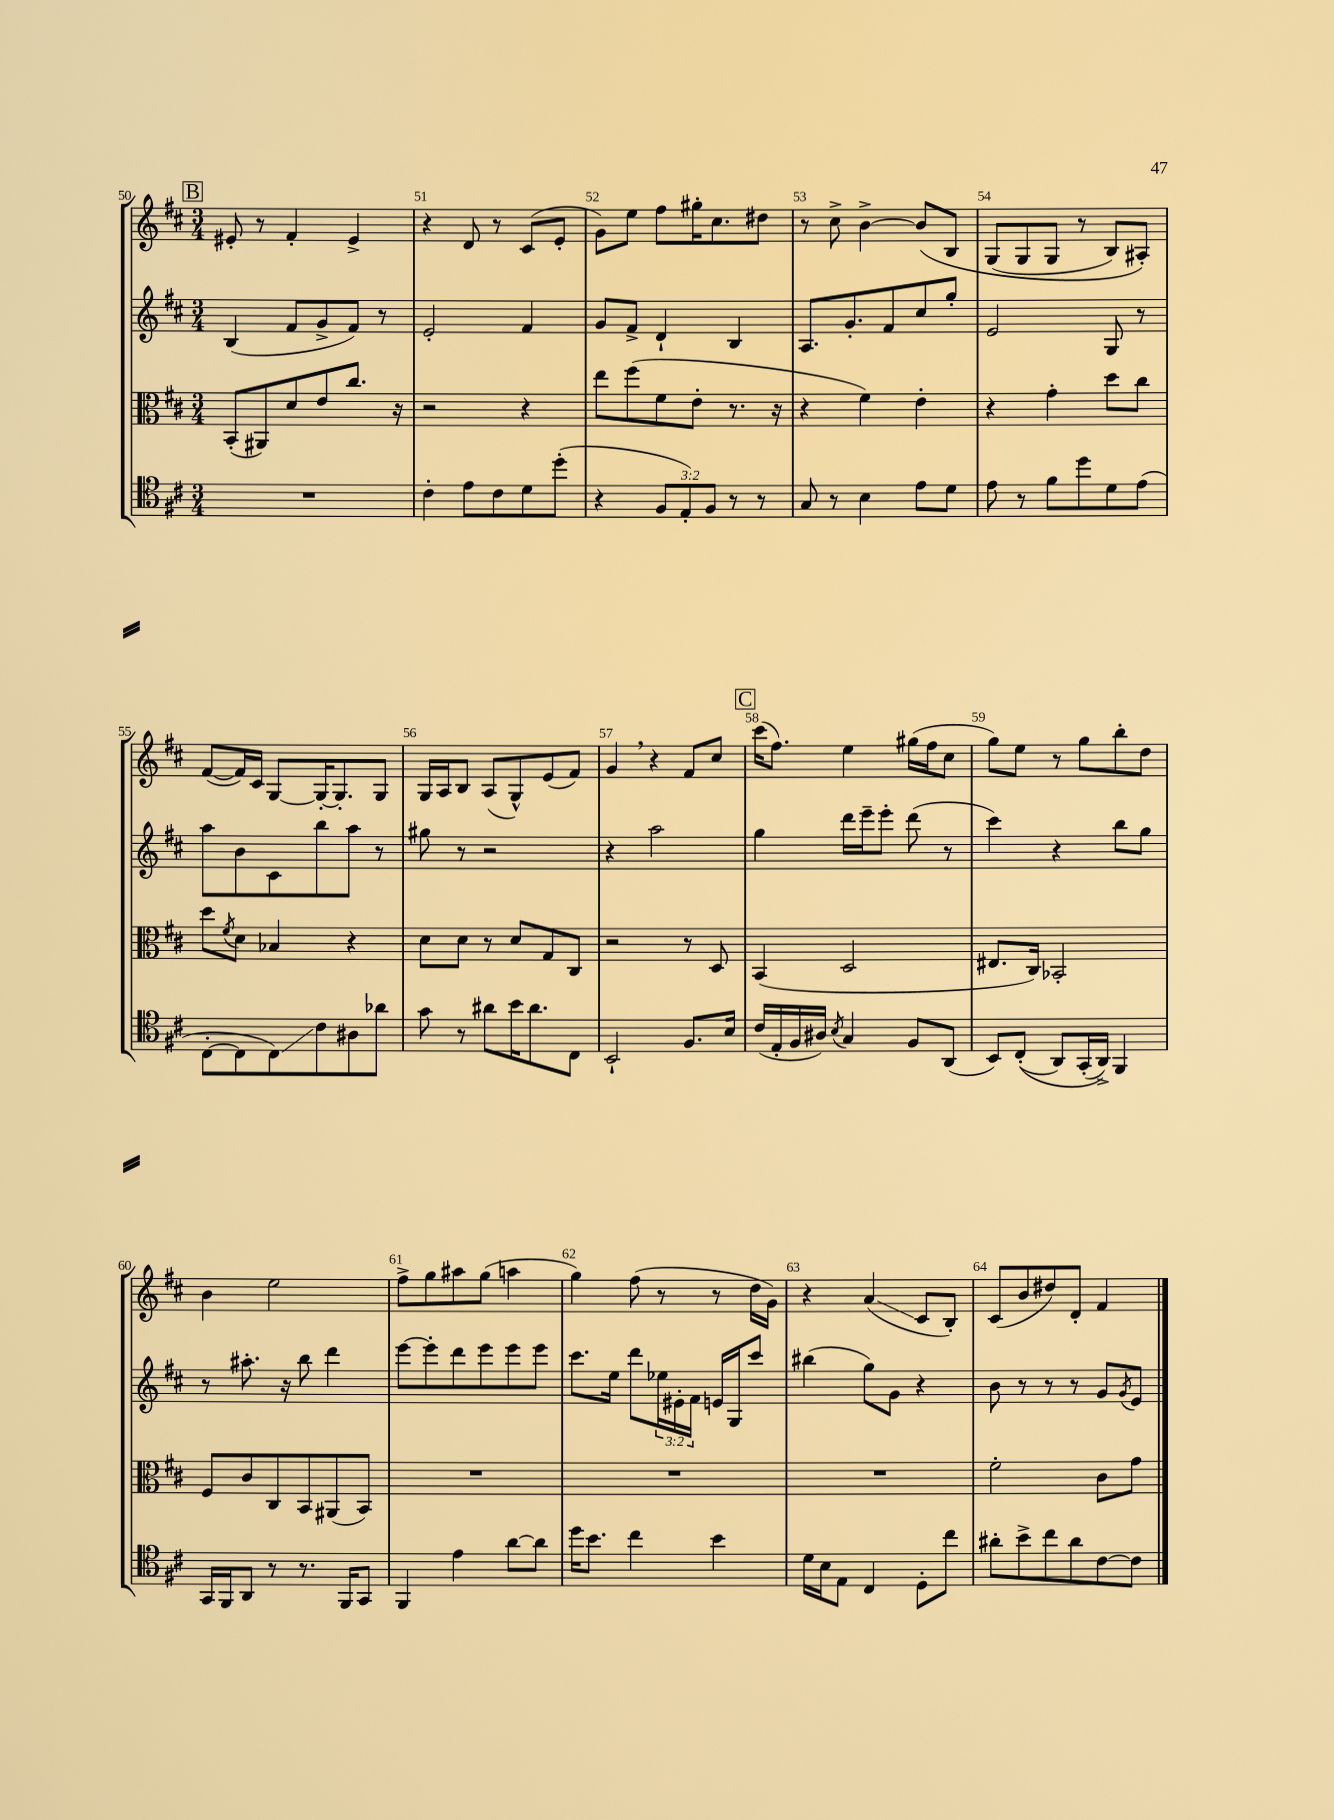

**kern	**kern	**kern	**kern
*staff4	*staff3	*staff2	*staff1
*clefC4	*clefC3	*clefG2	*clefG2
*k[f#c#]	*k[f#c#]	*k[f#c#]	*k[f#c#]
*M3/4	*M3/4	*M3/4	*M3/4
2.r	(8BB'	(4B	8e#'
.	8AA#)	.	8r
.	8d	8f#	4f#'
.	8e	8g^	.
.	8.cc#	8f#)	4e#^
.	.	8r	.
.	16r	.	.
=	=	=	=
4c#'	2r	2e'	4r
8e	.	.	8d
8c#	.	.	8r
8d	4r	4f#	(8c#
(8dd'	.	.	8e'
=	=	=	=
4r	8ee	8g	8g)
.	(8ff#	8f#^	8ee
12F#	8f#	4d`	8ff#
12E')	.	.	.
.	8e'	.	16gg#'
12F#	.	.	.
.	.	.	8.cc#
8r	8.r	4B	.
8r	.	.	8dd#
.	16r	.	.
=	=	=	=
8G	4r	8.A	8r
8r	.	.	8cc#^
.	.	8.g'	.
4B	4f#)	.	[4b^
.	.	8f#	.
8e	4e'	8cc#	&(8b]
8d	.	8gg'	8B
=	=	=	=
8e	4r	2e	(8G
8r	.	.	8G
8f#	4g'	.	8G
8dd	.	.	8r
8d	8dd	8G	8B)
(8e	8cc#	8r	8A#'&)
=	=	=	=
[8C#'	8dd	8aa	([8f#
.	8qf#	.	.
8C#]	8d	8b	16f#])
.	.	.	16c#
8C#)	4B-	8c#	[8G
8c#	.	8bb	16G'_
.	.	.	8.G']
8A#	4r	8aa	.
8a-	.	8r	8G
=	=	=	=
8g	8d	8gg#	16G
.	.	.	16A
8r	8d	8r	8B
8a#	8r	2r	(8A
16b	8d	.	8G^^)
8.a#	.	.	.
.	8G	.	(8e
8C#	8C#	.	8f#)
=	=	=	=
2BB`	2r	4r	4g
.	.	2aa	4r
8.F#	8r	.	8f#
.	8D	.	8cc#
16B	.	.	.
=	=	=	=
(16c#	(4BB	4gg	(16ccc#
16E'	.	.	8.ff#)
16F#	.	.	.
16A#)	.	.	.
8qB	.	.	.
4G	2D	16ddd	4ee
.	.	16eee~	.
.	.	8eee'	.
8F#	.	(8ddd	(16gg#
.	.	.	16ff#
(8AA	.	8r	8cc#
=	=	=	=
8BB)	8.E#	4ccc#)	8gg)
&((8C#'	.	.	8ee
.	16C#)	.	.
8AA)	2BB-'	4r	8r
(16GG'	.	.	8gg
16AA^)&)	.	.	.
4FF#	.	8bb	8bb'
.	.	8gg	8dd
=	=	=	=
16GG	8F#	8r	4b
16FF#	.	.	.
8AA	8c#	8.aa#'	.
8r	8C#	.	2ee
.	.	16r	.
8.r	8BB	8bb	.
.	(8AA#	4ddd	.
16FF#	.	.	.
8GG	8BB)	.	.
=	=	=	=
4FF#	2.r	[8eee	8ff#^
.	.	8eee']	8gg
4e	.	8ddd	8aa#
.	.	8eee	(8gg
[8a	.	8eee	4aa
8a]	.	8eee	.
=	=	=	=
16dd	2.r	8.ccc#	4gg)
8.b	.	.	.
.	.	16ee	.
4cc#	.	8ddd	(8ff#
.	.	24ee-	8r
.	.	24e#'	.
.	.	24f#	.
4b	.	16e	8r
.	.	16G	.
.	.	8ccc#	16dd
.	.	.	16g)
=	=	=	=
16d	2.r	(4bb#	4r
16B	.	.	.
8E	.	.	.
4C#	.	8gg)	(4a
.	.	8g	.
8D'	.	4r	8c#
8cc#	.	.	8B')
=	=	=	=
8a#'	2f#'	8b	(8c#
8b^	.	8r	8b
8cc#	.	8r	8dd#)
8a#	.	8r	8d'
[8c#	8c#	8g	4f#
.	.	8qg	.
8c#]	8g	8e	.
==	==	==	==
*-	*-	*-	*-
